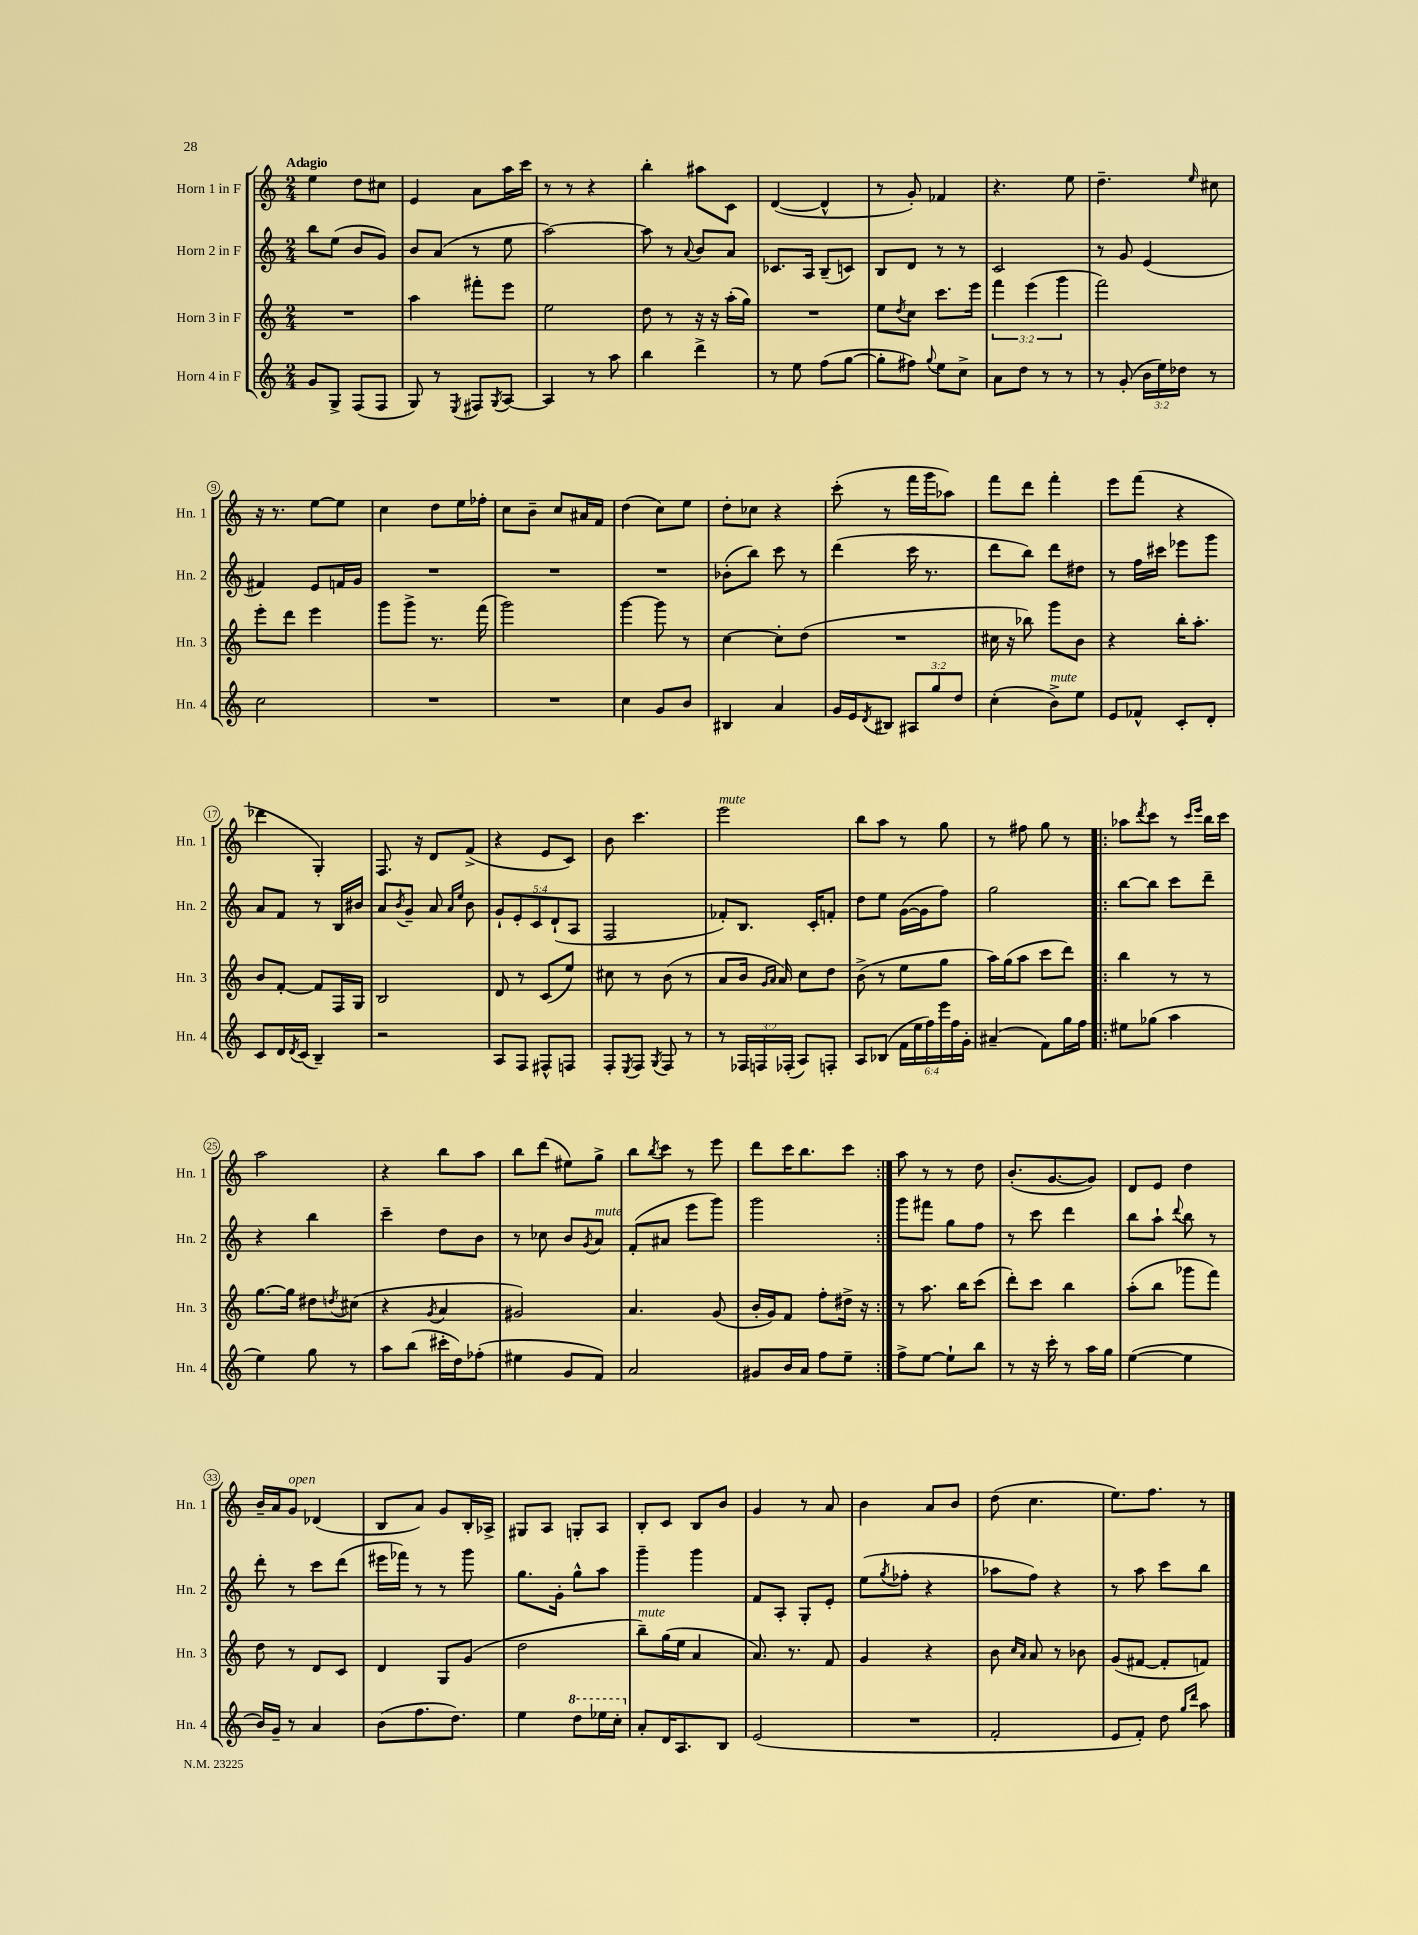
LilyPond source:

<<
\new StaffGroup <<
\new Staff = "s0" \with { instrumentName = "Horn 1 in F" shortInstrumentName = "Hn. 1" } {
    \clef treble \key c \major \numericTimeSignature \time 2/4 \tempo "Adagio"
    e''4 d''8 cis''8 |
    e'4 a'8 a''16 c'''16 |
    r8 r8 r4 |
    b''4-. ais''8 c'8 |
    d'4~( d'4-^ |
    r8 g'8-.) fes'4 |
    r4. e''8 |
    d''4.-- \grace { e''16 } cis''8 |
    r16 r8. e''8~ e''8 |
    c''4 d''8 e''16 fes''16-. |
    c''8 b'8-- c''8 ais'16 f'16 |
    d''4( c''8) e''8 |
    d''8-. ces''8 r4 |
    c'''8-.( r8 f'''16 g'''16 aes''8) |
    f'''8 d'''8 f'''4-. |
    e'''8 f'''8( r4 |
    des'''4 g4-.) |
    f8. r16 d'8 f'8->( |
    r4 e'8 c'8) |
    b'8 c'''4. |
    e'''2^\markup { \italic "mute" } |
    b''8 a''8 r8 g''8 |
    r8 fis''8 g''8 r8 |
    \repeat volta 2 { aes''8 \acciaccatura { d'''8 } c'''8 r8 \grace { c'''16 e'''16 } b''16 c'''16 |
    a''2 |
    r4 b''8 a''8 |
    b''8 d'''8( eis''8) g''8-> |
    b''8 \acciaccatura { b''8 } c'''8 r8 e'''8 |
    d'''8 c'''16 b''8. c'''8 | }
    a''8 r8 r8 d''8 |
    b'8.-.( g'8.~ g'8) |
    d'8 e'8 d''4 |
    b'16-- a'16 g'8^\markup { \italic "open" } des'4( |
    b8 a'8) g'8 b16-. aes16-> |
    gis8 a8 g8-. a8 |
    b8-. c'8 b8 b'8 |
    g'4 r8 a'8 |
    b'4 a'8 b'8 |
    d''8( c''4. |
    e''8.) f''8. r8 \bar "|." |
}
\new Staff = "s1" \with { instrumentName = "Horn 2 in F" shortInstrumentName = "Hn. 2" } {
    \clef treble \key c \major \numericTimeSignature \time 2/4 \override Staff.TupletNumber.text = #tuplet-number::calc-fraction-text
    b''8 e''8( b'8 g'8) |
    b'8 a'8( r8 e''8 |
    a''2~) |
    a''8 r8 \appoggiatura { a'8 } b'8 a'8 |
    ces'8. a16 b8--( c'8) |
    b8 d'8 r8 r8 |
    c'2 |
    r8 g'8 e'4( |
    fis'4) e'8 f'16 g'16 |
    R2 |
    R2 |
    R2 |
    bes'8-.( b''8) c'''8 r8 |
    d'''4( c'''16 r8. |
    d'''8 b''8) d'''8 dis''8 |
    r8 f''16 cis'''16 ees'''8 g'''8 |
    a'8 f'8 r8 b16 bis'16 |
    a'8 \acciaccatura { b'8 } g'8-- a'8 \grace { a'16 e''16 } b'8 |
    \tuplet 5/4 { g'8-! e'8-. c'8 d'8-!( a8 } |
    f2 |
    fes'8-.) b8. c'16-. f'8-. |
    d''8 e''8 g'16~( g'16 f''8) |
    g''2 |
    \repeat volta 2 { b''8~ b''8 c'''8 d'''8-- |
    r4 b''4 |
    c'''4-- d''8 b'8 |
    r8 ces''8 b'8 \acciaccatura { g'8 } a'8^\markup { \italic "mute" } |
    f'8-.( ais'8 e'''8 g'''8) |
    g'''2 | }
    g'''8 fis'''8 g''8 f''8 |
    r8 c'''8 d'''4 |
    b''8 a''8-! \appoggiatura { d'''8 } b''8 r8 |
    d'''8-. r8 c'''8 d'''8( |
    eis'''16 fes'''16) r8 r8 g'''8 |
    g''8. g'16-. g''8-^ a''8 |
    g'''4-- g'''4 |
    f'8 a8-. g8-. e'8-. |
    e''8( \acciaccatura { g''8 } fes''8-. r4 |
    aes''8 f''8) r4 |
    r8 a''8 c'''8 b''8 \bar "|." |
}
\new Staff = "s2" \with { instrumentName = "Horn 3 in F" shortInstrumentName = "Hn. 3" } {
    \clef treble \key c \major \numericTimeSignature \time 2/4 \override Staff.TupletNumber.text = #tuplet-number::calc-fraction-text
    R2 |
    a''4 fis'''8-. e'''8 |
    e''2 |
    d''8 r8 r16 r16 a''16-.( g''16) |
    R2 |
    e''8 \acciaccatura { d''8 } c''8 c'''8. e'''16 |
    \tuplet 3/2 { f'''4 e'''4( g'''4 } |
    f'''2) |
    e'''8-. d'''8 e'''4 |
    g'''8 g'''8-> r8. f'''16( |
    g'''2) |
    g'''4~ g'''8 r8 |
    c''4~ c''8-. d''8( |
    R2 |
    cis''16 r16 bes''8) g'''8 b'8 |
    r4 b''16-. a''8.-. |
    b'8 f'8~-. f'8 f16 g16 |
    b2 |
    d'8 r8 c'8( e''8) |
    cis''8 r8 b'8( r8 |
    a'8 b'16 \grace { g'16 a'16 } a'16) c''8 d''8 |
    b'8->( r8 e''8 g''8 |
    a''16) g''16( a''8 c'''8 d'''8) |
    \repeat volta 2 { b''4 r8 r8 |
    g''8.~ g''16 dis''8 \acciaccatura { d''8 } cis''8( |
    r4 \acciaccatura { g'8 } a'4 |
    gis'2) |
    a'4. g'8( |
    b'16-. g'16) f'8 f''8-. dis''16-> r16 | }
    r8 a''8. b''16 c'''8( |
    d'''8-.) c'''8 b''4 |
    a''8-.( b''8 ges'''8 f'''8) |
    d''8 r8 d'8 c'8 |
    d'4 g8 g'8( |
    d''2 |
    b''8--^\markup { \italic "mute" }) g''16( e''16 a'4 |
    a'8.) r8. f'8 |
    g'4 r4 |
    b'8 \grace { c''16 a'16 } a'8 r8 bes'8 |
    g'8( fis'8~ fis'8-. f'8) \bar "|." |
}
\new Staff = "s3" \with { instrumentName = "Horn 4 in F" shortInstrumentName = "Hn. 4" } {
    \clef treble \key c \major \numericTimeSignature \time 2/4 \override Staff.TupletNumber.text = #tuplet-number::calc-fraction-text
    g'8 g8-> f8( f8 |
    g8) r8 \acciaccatura { e8 } fis8 \acciaccatura { g8 } a8~ |
    a4 r8 a''8 |
    b''4 d'''4-> |
    r8 e''8 f''8( g''8~ |
    g''8-. fis''8) \appoggiatura { g''8 } e''8 c''8-> |
    a'8 d''8 r8 r8 |
    r8 g'8-.( \tuplet 3/2 { b'16 e''16) des''16 } r8 |
    c''2 |
    R2 |
    R2 |
    c''4 g'8 b'8 |
    bis4 a'4 |
    g'16 e'16 \acciaccatura { d'8 } bis8 \tuplet 3/2 { ais8 g''8 d''8 } |
    c''4-.( b'8->^\markup { \italic "mute" }) e''8 |
    e'8 fes'8-^ c'8-. d'8-. |
    c'8 d'16 \acciaccatura { d'8 } c'16( b4--) |
    r2 |
    a8 f8 fis8-^ f8 |
    f8-. \acciaccatura { e8 } f8 \acciaccatura { g8 } f8 r8 |
    r8 \tuplet 3/2 { fes16 f16 fes16-.( } a8) f8-. |
    a8 bes8( \tuplet 6/4 { f'16 e''16 f''16) e'''16 f''16 g'16-. } |
    ais'4--( f'8) g''16 f''16 |
    \repeat volta 2 { eis''8 ges''8( a''4 |
    e''4) g''8 r8 |
    a''8 b''8( cis'''16-. d''16) fes''8-.( |
    eis''4 g'8 f'8) |
    a'2 |
    gis'8 b'16 a'16 f''8 e''8-- | }
    f''8-> e''8~ e''8-! b''8 |
    r8 r16 c'''16-. r8 a''16 g''16 |
    e''4~( e''4 |
    b'16) g'16-- r8 a'4 |
    b'8( f''8. d''8.) |
    e''4 \ottava #1 d'''8 ees'''16 c'''16-. \ottava #0 |
    a'8-. d'16 a8. b8 |
    e'2( |
    R2 |
    f'2-. |
    e'8 f'8-.) d''8 \grace { g''16 d'''16 } a''8 \bar "|." |
}
>>
>>
\layout { \context { \Score \override BarNumber.stencil = #(make-stencil-circler 0.1 0.3 ly:text-interface::print) } }
